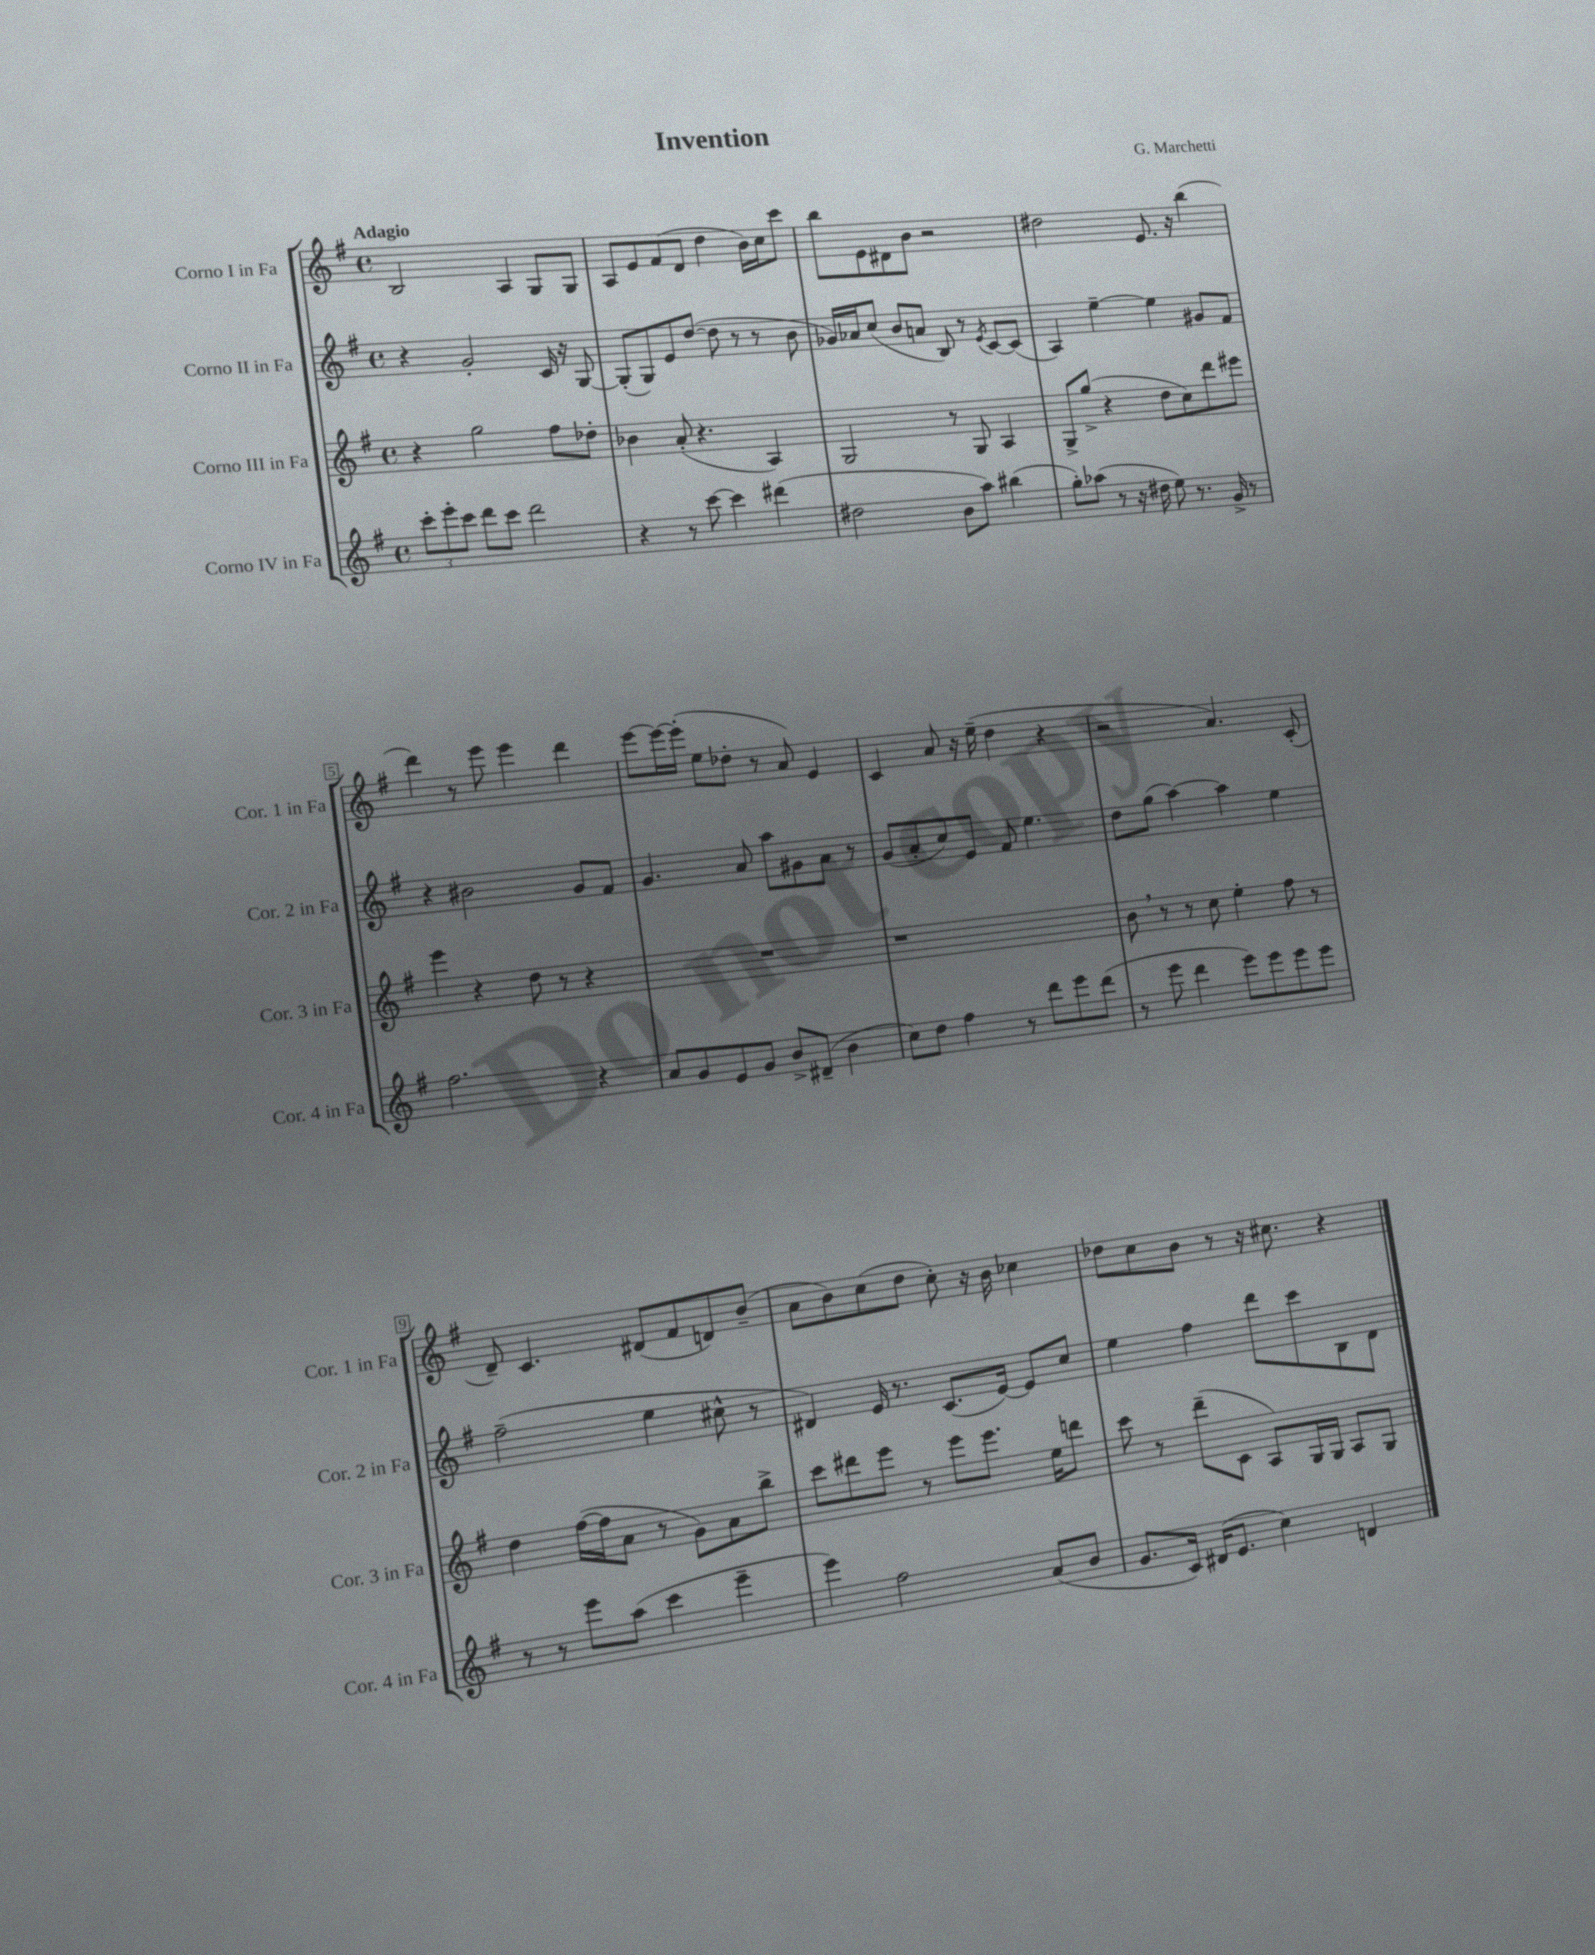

**kern	**kern	**kern	**kern
*staff4	*staff3	*staff2	*staff1
*clefG2	*clefG2	*clefG2	*clefG2
*k[f#]	*k[f#]	*k[f#]	*k[f#]
*M4/4	*M4/4	*M4/4	*M4/4
*met(c)	*met(c)	*met(c)	*met(c)
12ccc'	4r	4r	2B
12eee'	.	.	.
12ccc	.	.	.
8ddd	2gg	2g'	.
8ccc	.	.	.
2ddd	.	.	4A
.	8ff#	16c	8G
.	.	16r	.
.	8dd-'	[8G	8G
=	=	=	=
4r	4b-	(8G']	8A
.	.	8G)	8e
8r	(8a'	8e	(8f#
[8ccc	4.r	([8dd	8d
4ccc]	.	8dd]	4dd
.	.	8r	.
(4ddd#	4A)	8r	16b)
.	.	.	16cc
.	.	8b	8ccc
=	=	=	=
2dd#	2G	16g-)	8bb
.	.	16a-	.
.	.	(8cc	8e
.	.	8b	8d#
.	.	8a	8b
8b	8r	8B)	2r
8aa)	8G	8r	.
.	.	8qe	.
(4bb#	4A	[8c	.
.	.	(8c]	.
=	=	=	=
8gg')	8G^	4A)	2dd#
(8aa-	(8gg^	.	.
8r	4r	[4ee~	.
16r	.	.	.
16dd#	.	.	.
8ee)	8dd	4ee]	8.e
8.r	8cc)	.	.
.	.	.	16r
.	8ddd	8g#	(4bb
16g^	.	.	.
8r	8eee#	8f#	.
=	=	=	=
2.ff#	4eee	4r	4ddd)
.	4r	2b#	8r
.	.	.	8eee
.	8dd	.	4eee
.	8r	.	.
4r	4r	8g	4ddd
.	.	8f#	.
=	=	=	=
8a	1r	4.g	[8eee
8g	.	.	16eee_
.	.	.	(16eee']
8e	.	.	8ee
8g	.	8a	8dd-'
8b^	.	8aa	8r
(8d#~	.	8g#	8a)
4b	.	8a	4e
.	.	8r	.
=	=	=	=
8cc)	1r	(8g	4c
8dd	.	8a'	.
4ff#	.	8cc)	8a
.	.	8e	16r
.	.	.	(16ee~
8r	.	8f#	4dd
8ddd	.	4.ee	.
8eee	.	.	4r
(8ddd	.	.	.
=	=	=	=
8r	8b	8dd	2r
8eee	8r	(8gg	.
4ddd	8r	[4aa)	.
.	8cc	.	.
8eee)	4ee'	4aa]	4.a)
8eee	.	.	.
8eee	8ff#	4ee	.
8eee	8r	.	(8c'
=	=	=	=
8r	4dd	(2ff#~	8d~)
8r	.	.	4.c
8eee	([16ff#	.	.
.	16ff#]	.	.
(8aa	8a	.	.
4ccc	8r	4ee	(8d#
.	8g)	.	8f#
4eee~	8a	8cc#^^	8d)
.	8bb^	8r	(8b~
=	=	=	=
4eee)	8ccc	4d#)	8a
.	8ddd#	.	8b)
2ff#	8eee	16e	(8cc
.	.	8.r	.
.	8r	.	8dd
.	8eee	(8.c	8cc')
.	8.eee	.	16r
.	.	[16e)	16b
(8a	.	8e]	4cc-
.	16ee	.	.
8b	8ddd	8cc	.
=	=	=	=
8.g	8ccc	4ee	8dd-
.	8r	.	8cc
16c)	.	.	.
(16d#	(8ddd~	4ff#	8b
8.e	.	.	.
.	8c	.	8r
4cc)	8A)	8ddd	16r
.	.	.	8.cc#
.	16G	8ccc	.
.	16G	.	.
4d	8A	8B	4r
.	8G	8d	.
==	==	==	==
*-	*-	*-	*-
